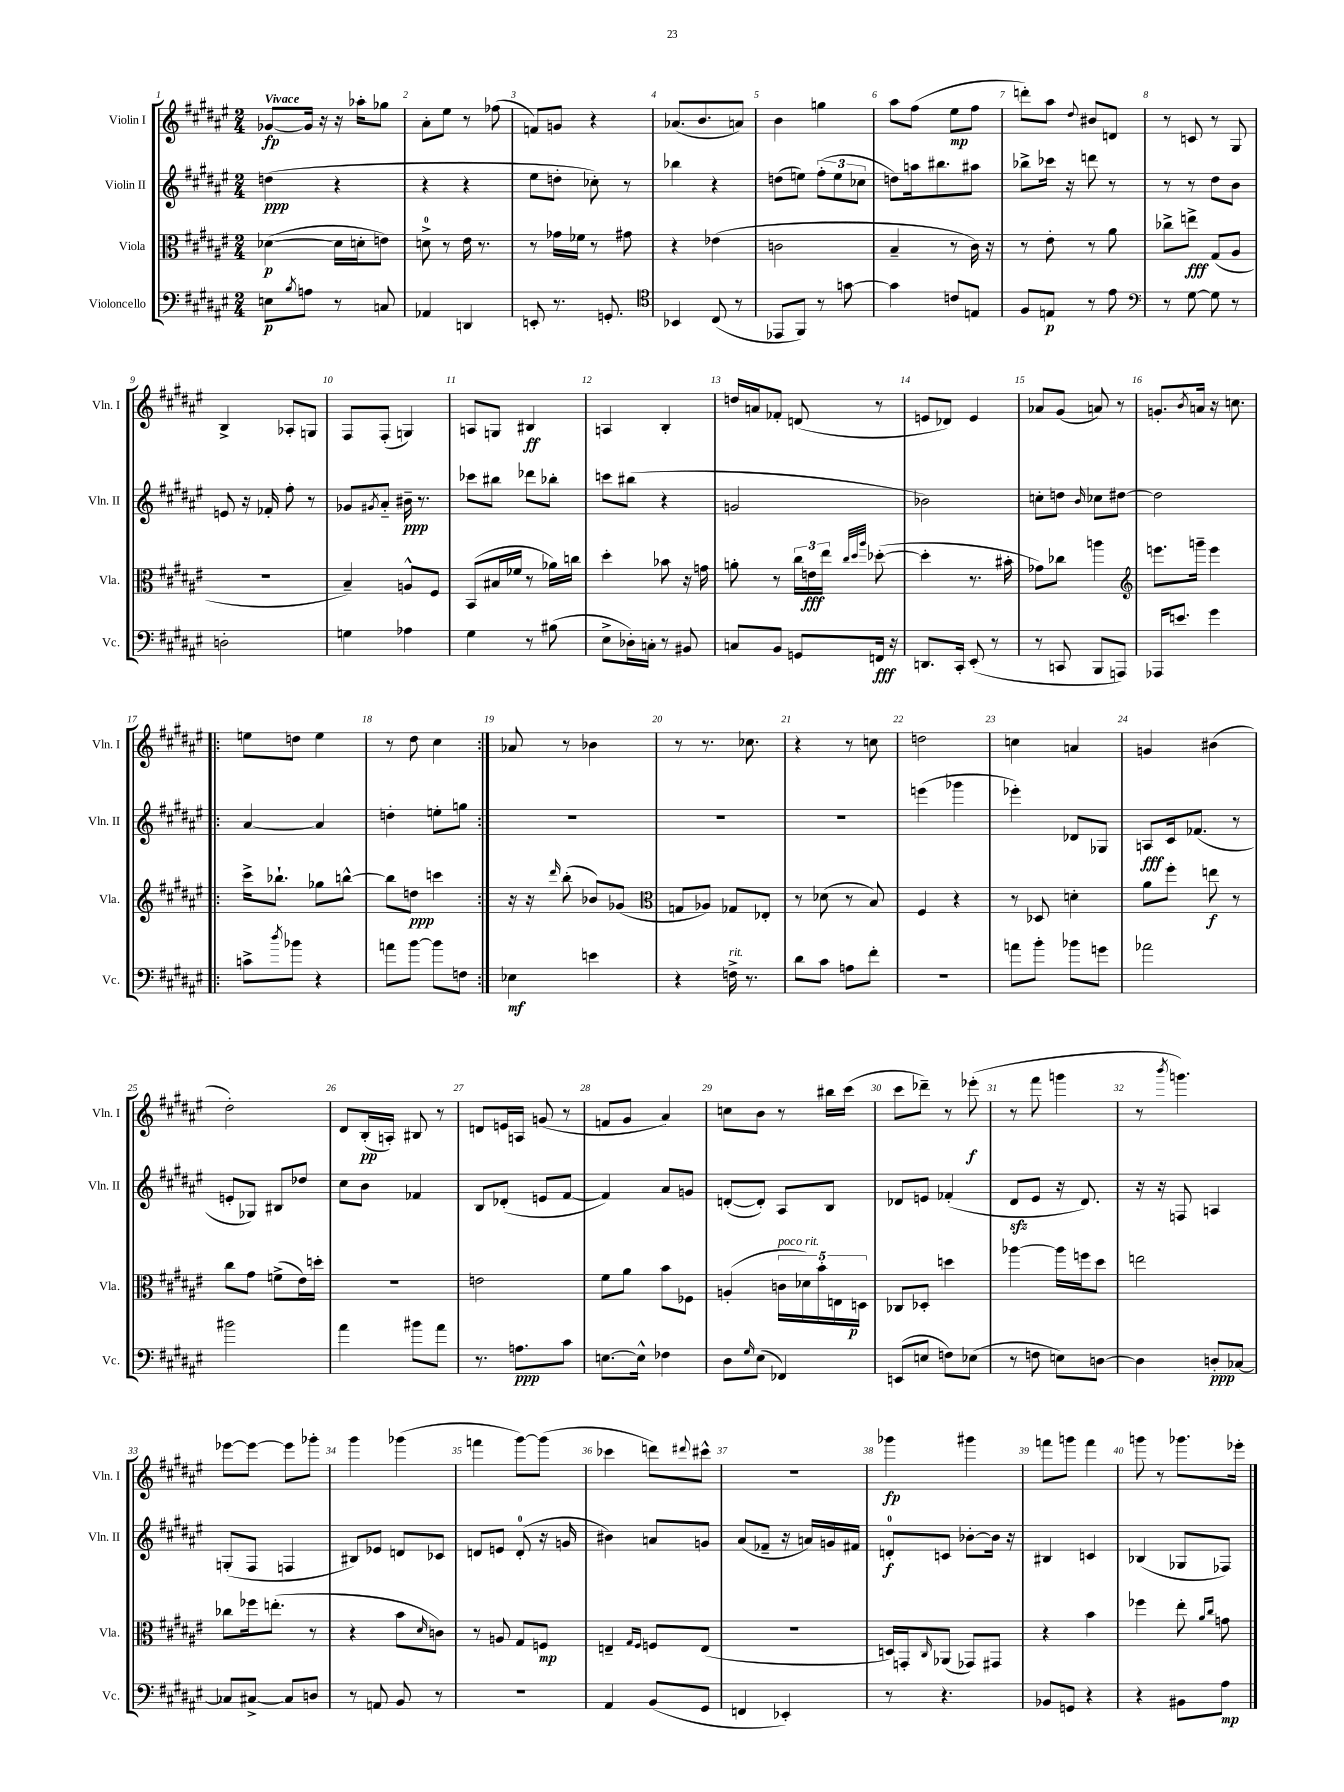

**kern	**kern	**kern	**kern
*staff4	*staff3	*staff2	*staff1
*clefF4	*clefC3	*clefG2	*clefG2
*k[f#c#g#d#a#e#]	*k[f#c#g#d#a#e#]	*k[f#c#g#d#a#e#]	*k[f#c#g#d#a#e#]
*M2/4	*M2/4	*M2/4	*M2/4
8E\L	([4d-\	(4dd\	[8g-/L
8qB/	.	.	.
8A\J	.	.	16g-/]Jk
.	.	.	16r
8r	16d-\]LL	4r	16r
.	16d'\J	.	16aa-'\LK
8C/	8e\J)	.	8gg-\J
=	=	=	=
4AA-/	8d^\	4r	8a#'\L
.	8r	.	8ee#\J
4DD/	16e#\	4r	8r
.	8.r	.	.
.	.	.	(8ff-\
=	=	=	=
8EE'/	8r	8ee#\L	8f/L)
8.r	16g-\LL	8dd'\J	8g/J
.	16f-\JJ	.	.
.	8r	8cc-'\)	4r
8.GG'/	.	.	.
.	8g#\	8r	.
=	=	=	=
*clefC4	*	*	*
4BB-/	4r	4bb-\	(8.a-/L
.	.	.	8.b/
(8C#/	(4e-\	4r	.
8r	.	.	8a/J)
=	=	=	=
8EE-/L	2c\	(8dd\L	4b\
8FF#/J)	.	8ee\J)	.
8r	.	(12ff#'\L	4gg\
.	.	12ee\	.
[8g\	.	.	.
.	.	12cc-\J	.
=	=	=	=
4g\]	4B~/	8dd\L)	8aa#\L
.	.	16aa\k	(8ff#\J
.	.	8.bb#\	.
8c/L	8r	.	8ee#\L
8E/J	16c#\)	8aa#\J	8ff#\J
.	16r	.	.
=	=	=	=
8F#/L	8r	8bb-^\L	8ddd'\L)
8E/J	8e#'\	16ccc-\Jk	8aa#\J
.	.	16r	.
.	.	.	8qqdd#/
8r	8r	8ddd\	8b#/L
8e#\	8a#\	8r	8d/J
=	=	=	=
*clefF4	*	*	*
8r	8cc-^\L	8r	8r
[8G#\	8ee^\J	8r	8c/
8G#\]	(8G#/L	8dd#\L	8r
8r	8A#/J	8b\J	8G#/
=	=	=	=
2D'\	2r	8e/	4B^/
.	.	16r	.
.	.	16f-'/	.
.	.	8ff#'\	8A-'/L
.	.	8r	8G/J
=	=	=	=
4G\	4B~/)	8g-/L	8F#/L
.	.	8qg#/	.
.	.	8a#'~/J	(8F#'/J
4A-\	8A^^/L	16b#~\	4G/)
.	.	8.r	.
.	8F#/J	.	.
=	=	=	=
4G#\	(8BB/L	8ccc-\L	8A/L
.	16B#/L	8bb#\J	8G/J
.	16f-/JJ	.	.
8r	8r	8ddd-\L	4B#/
(8B#\	16a-\LL)	8bb-'\J	.
.	16cc\JJ	.	.
=	=	=	=
8E#^\L	4dd#'\	8ccc\L	4A/
16D-'\L)	.	(8bb#\J	.
16C'\JJ	.	.	.
8r	8b-\	4r	4B'/
8BB#/	16r	.	.
.	16g\	.	.
=	=	=	=
8C/L	8a'\	2g/	16dd/LL
.	.	.	16a/J
8BB/J	8r	.	8f-'/J
8GG/L	24cc#\LL	.	(8d/
.	24e\	.	.
.	24ee#\JJ	.	.
.	32qqcc#/LLL	.	.
.	32qqdd#/	.	.
.	32qqaa#/JJJ	.	.
16FF/Jk	([8dd-'\	.	8r
16r	.	.	.
=	=	=	=
8.DD/L	4dd-'\]	2b-\)	8e/L
.	.	.	8d-/J)
16CC#'/Jk	.	.	.
(8EE#'/	8.r	.	4e/
8r	.	.	.
.	16b#'\	.	.
=	=	=	=
8r	8g-\L)	8cc'\L	8a-/L
8CC/	8cc-\J	8dd\J	(8g#/J
.	.	16qqb/	.
8BBB/L	4aa\	8cc-\L	8a/)
8AAA/J)	.	[8dd#\J	8r
=	=	=	=
*	*clefG2	*	*
16AAA-/LK	8.eee\L	2dd#\]	8.g'/L
8.e/J	.	.	.
.	.	.	8qb/
.	16ggg~\Jk	.	16a/Jk
4g#\	4eee\	.	16r
.	.	.	8.cc\
=!|:	=!|:	=!|:	=!|:
8c^\L	16ccc#^\LK	[4a#/	8ee\L
.	8.bb-`\J	.	.
8qdd#/	.	.	.
8b-\J	.	.	8dd\J
4r	8gg-\L	4a#/]	4ee\
.	[8bb^^\J	.	.
=	=	=	=
8a\L	8bb\]L	4dd'\	8r
[8b\J	8dd\J	.	8dd#\
8b\]L	4ccc\	8ee'\L	4cc#\
8F\J	.	8gg\J	.
=:|!	=:|!	=:|!	=:|!
4E-\	16r	2r	8a-/
.	16r	.	.
.	16qqddd#/	.	.
.	(8bb'\	.	8r
4e\	8b-/L)	.	4b-\
.	(8g-/J	.	.
=	=	=	=
*	*clefC3	*	*
4r	8G/L	2r	8r
.	8A-/J)	.	8.r
16F^\	8G-/L	.	.
8.r	.	.	8.cc-\
.	8E-'/J	.	.
=	=	=	=
8d#\L	8r	2r	4r
8c#\J	(8d-\	.	.
8A\L	8r	.	8r
8f#'\J	8B/)	.	8cc\
=	=	=	=
2r	4F#/	(4eee\	2dd\
.	4r	4ggg-\	.
=	=	=	=
8a\L	8r	4eee-'\)	4cc\
8b'\J	8D-/	.	.
8b-\L	4d'\	8d-/L	4a/
8g\J	.	8G-/J	.
=	=	=	=
2a-\	8a#\L	8A/L	4g/
.	8ff#'\J	16c#/k	.
.	.	(8.f-/J	.
.	8ee\	.	(4b#\
.	8r	8r	.
=	=	=	=
2b#\	8cc#\L	8e'/L	2dd#'\)
.	8g#\J	8G-/J)	.
.	(8f^\L	8B#/L	.
.	16e#\L)	8dd-/J	.
.	16dd'\JJ	.	.
=	=	=	=
4a#\	2r	8cc#\L	8d#/L
.	.	8b\J	(16B'/L
.	.	.	16A'/JJ)
8b#\L	.	4f-/	8B#/
8a#\J	.	.	8r
=	=	=	=
8.r	2e\	8B/L	8d/L
.	.	(8d-'/J	16e/L
8.A\L	.	.	16A/JJ
.	.	8e/L	(8g/
8c#\J	.	[8f#/J	8r
=	=	=	=
[8.E\L	8f#\L	4f#/])	8f/L
.	8a#\J	.	8g#/J
16E^^\]Jk	.	.	.
4F-\	8b\L	8a#/L	4a#/)
.	8F-\J	8g/J	.
=	=	=	=
8D#\L	(4A'/	([8d'/L	8cc\L
16qqG#/	.	.	.
(8E#\J	.	8d'/]J)	8b\J
4FF-/)	20c\LL	8A#/L	8r
.	20d-\)	.	.
.	20b'\	.	.
.	.	8B/J	16bb#\LL
.	20E\	.	.
.	.	.	(16ccc#\JJ
.	20D\JJ	.	.
=	=	=	=
(8EE/L	8C-/L	8d-/L	8ccc#\L
8E/J	8D-'/J	8e/J	8ddd-~\J)
8F\L)	4dd\	(4f-'/	8r
(8E-\J	.	.	(8eee-'\
=	=	=	=
8r	[4aa-\	8d#/L	8r
8F\	.	8e#/J	8fff#\
8E\L)	16aa-\]LL	16r	4ggg\
.	16ff\J	8.d#/)	.
[8D\J	8dd#\J	.	.
=	=	=	=
4D\]	2ee\	16r	8r
.	.	16r	.
.	.	.	8qbbb/
.	.	8F/	4.ggg\)
8D'/L	.	4A/	.
[8C-/J	.	.	.
=	=	=	=
8C-/]L	8cc-\L	(8G'/L	[8eee-\L
[8C#^/J	16ff-\k	8F#/J	8eee-\_J
.	(8.ee'\J	.	.
8C#/]L	.	4F/	8eee-\]L
8D/J	8r	.	8ggg-'\J
=	=	=	=
8r	4r	8B#/L)	4ggg#\
8AA/	.	8e-/J	.
8BB/	8b\L	8d/L	(4ggg-\
.	16qqd#/	.	.
8r	8c\J)	8c-/J	.
=	=	=	=
2r	8r	8d/L	4fff\
.	8A/	8e/J	.
.	8G#/L	(8d'/	[8ggg#\L)
.	8F/J	16r	(8ggg#\]J
.	.	16g/	.
=	=	=	=
4AA#/	4E~/	4b#\)	4ccc-\
.	16qqG#/LL	.	.
.	16qqF#/JJ	.	.
(8BB/L	8F/L	8a/L	8ddd\L)
.	.	.	8qqddd#/
8GG#/J	(8E/J	8g/J	8ccc#^^\J
=	=	=	=
4FF/	2r	(8a#/L	2r
.	.	8f-~/J	.
4EE-'/)	.	16r	.
.	.	16a/LL)	.
.	.	16g/	.
.	.	16f#/JJ	.
=	=	=	=
8r	16D/LL)	8d'/L	4ggg-\
.	16GG'/J	.	.
.	16qqC#/	.	.
4.r	(8AA-/J	8c/J	.
.	8GG-/L)	[8b-'\L	4ggg#\
.	8GG#/J	16b-\]Jk	.
.	.	16r	.
=	=	=	=
8BB-/L	4r	4B#/	8fff\L
8GG/J	.	.	8ggg\J
4r	4b\	4c/	4fff\
=	=	=	=
4r	4ff-\	(4B-/	8ggg\
.	.	.	8r
8BB#\L	8ee#'\	8G-/L	8.ggg-\L
.	16qqa#/LL	.	.
.	16qqcc#/JJ	.	.
8A#\J	8g\	8F-/J)	.
.	.	.	16eee-'\Jk
==	==	==	==
*-	*-	*-	*-
